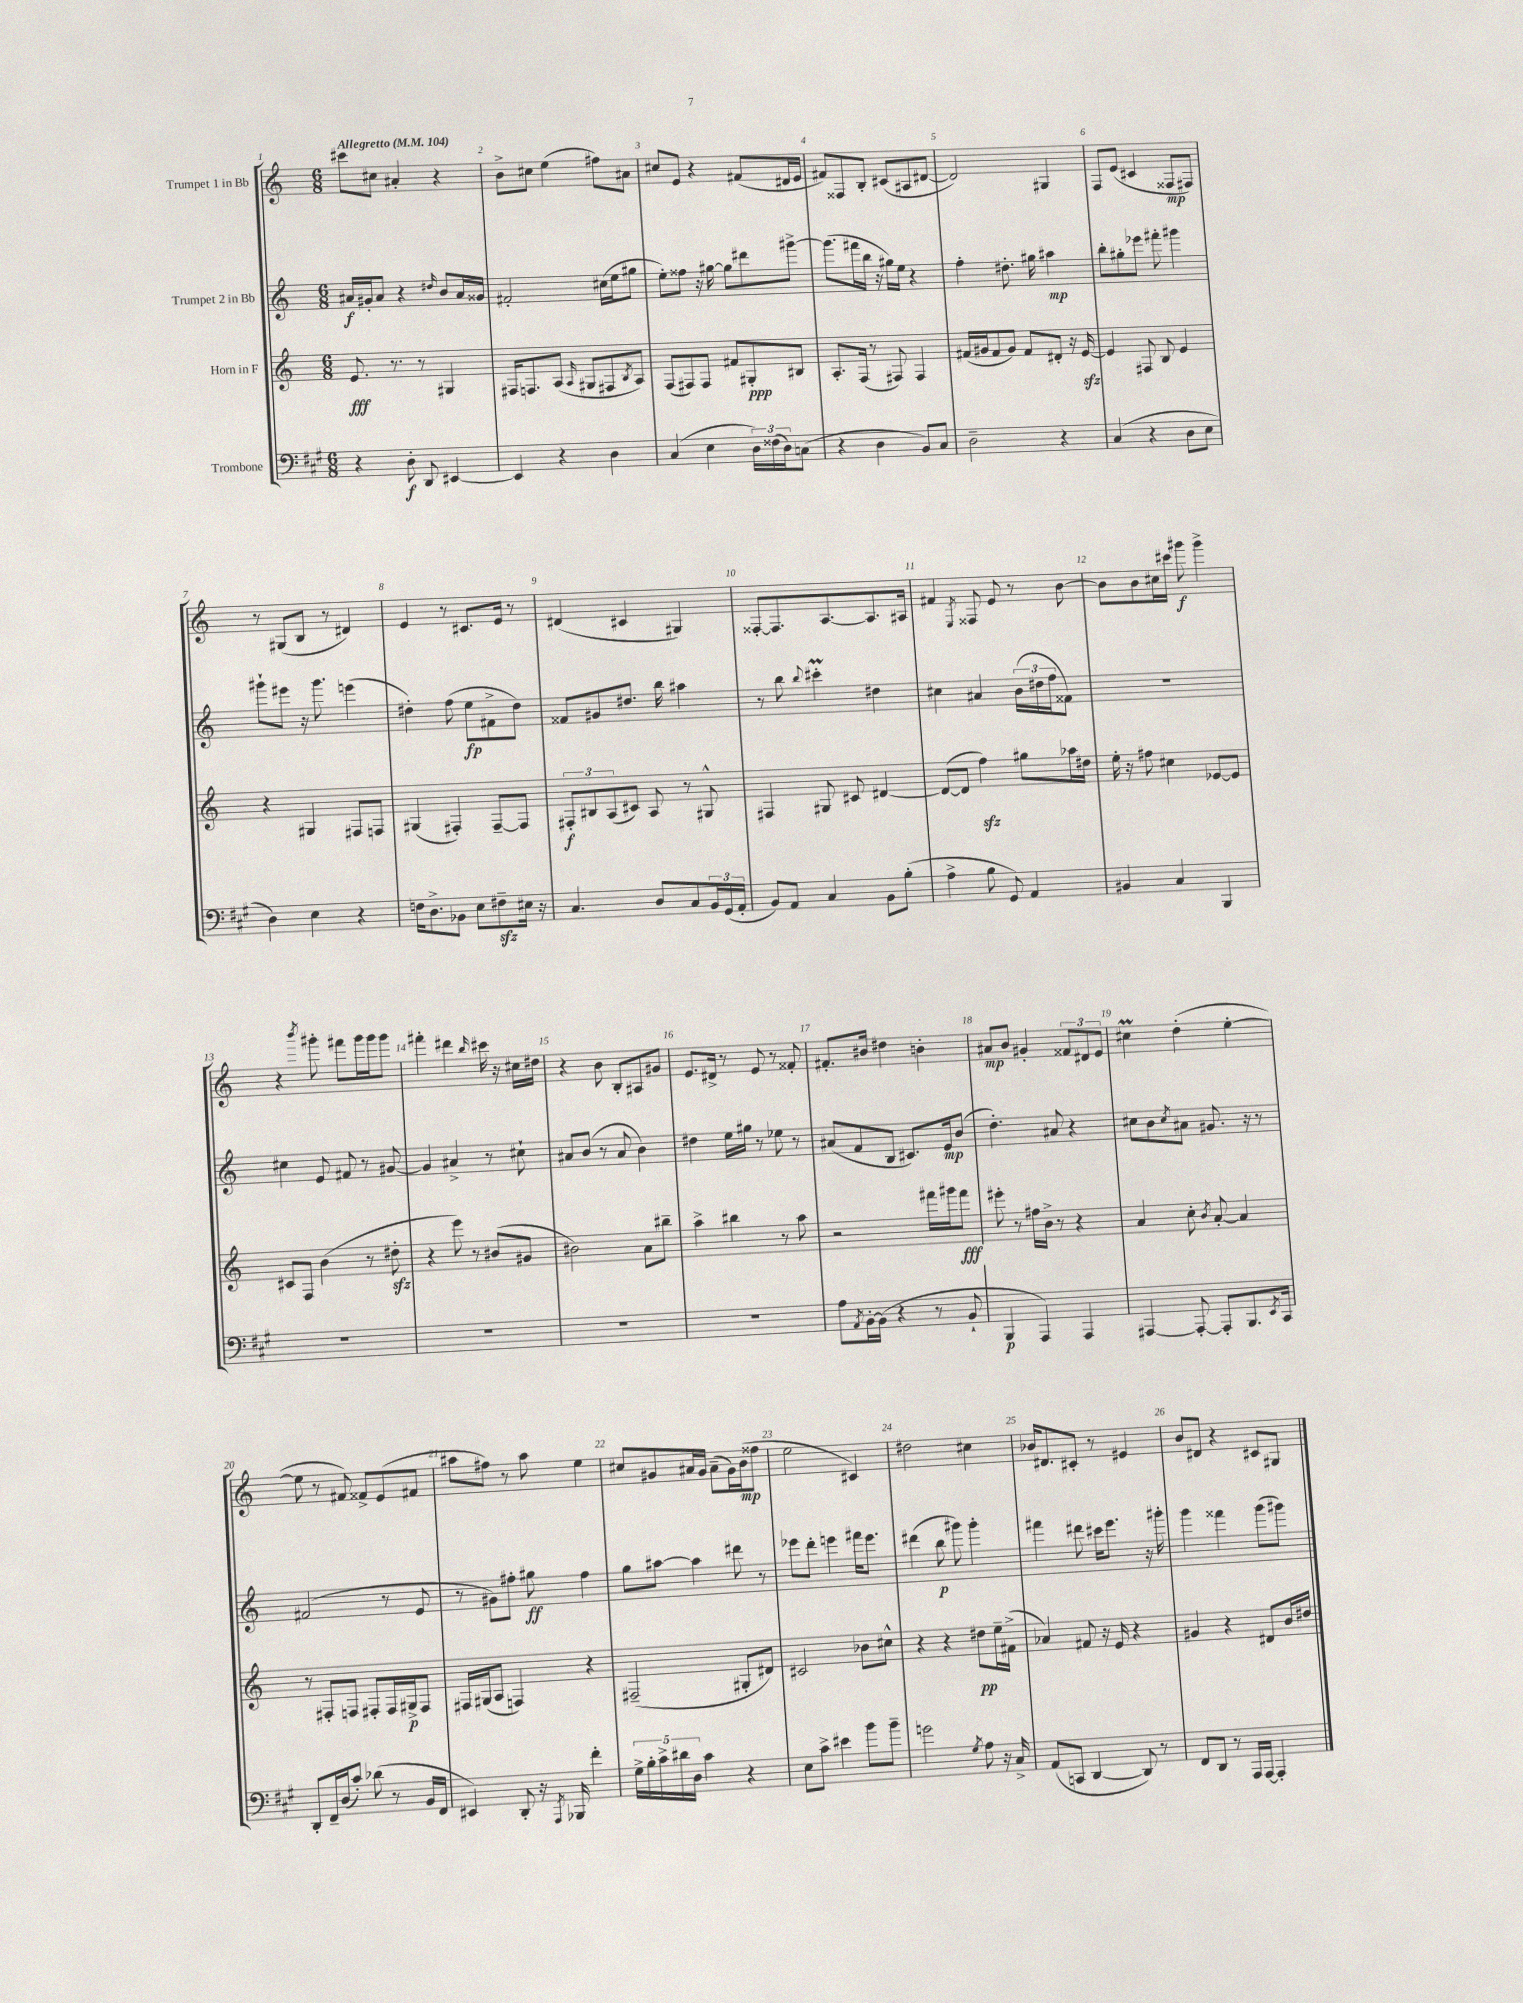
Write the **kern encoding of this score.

**kern	**kern	**kern	**kern
*staff4	*staff3	*staff2	*staff1
*clefF4	*clefG2	*clefG2	*clefG2
*k[f#c#g#]	*k[]	*k[]	*k[]
*M6/8	*M6/8	*M6/8	*M6/8
*MM104	*MM104	*MM104	*MM104
4r	8.e	16a#	8ccc#
.	.	16g#'	.
.	.	8a#	8cc#
.	8.r	.	.
8D'	.	4r	4a#'
8DD	8r	.	.
.	.	16qqdd#	.
[4EE#	4G#	8b	4r
.	.	16a#	.
.	.	16g##	.
=	=	=	=
4EE#]	16F#	2f#'	8b^
.	8.F	.	.
.	.	.	8cc#
4r	(8A	.	(4ee
.	16qqA	.	.
.	8G#	.	.
4D	8F#	(16cc#	8ff#)
.	.	16ee	.
.	8qB	.	.
.	8A)	8gg#	8a#
=	=	=	=
(4C#	(8F	8ee')	8cc#
.	8F#)	8ff##	8e
4E	8F#	16r	4r
.	.	[16gg#	.
.	8f#	8gg#]	.
24D)	8G#'	8ddd#	(8f#
(24F##	.	.	.
24D)	.	.	.
(8C	8B#	[8ggg#^	16d#
.	.	.	16e
=	=	=	=
4r	8.A'	(8.ggg#]	8f#)
.	.	.	8F##
.	(16F	16fff#	.
4D	8r	16bb	8B'
.	.	16r	.
.	8F#)	16gg#)	(8c#
.	.	16ee	.
8BB)	4F#	4r	8A#
8C#	.	.	[8d#
=	=	=	=
2D~	(16f#	4ff'	2d#])
.	16g#	.	.
.	8f#	.	.
.	8g#)	8.dd#'	.
.	8f#	.	.
.	.	16gg#	.
4r	8d#'	4aa#	4G#
.	16r	.	.
.	[16e	.	.
=	=	=	=
(4C#	4e]	8bb'	8F
.	.	8gg#'	(8e
4r	8F#	8eee-	4c#
.	8B	8fff#'	.
8D	4e	4ggg#	8F##
8E	.	.	8F#)
=	=	=	=
4D)	4r	8ggg#`	8r
.	.	8eee#	(8G#
4E	4G#	16r	8B
.	.	8.ggg#	.
.	.	.	8r
4r	8F#	(4eee	4d#)
.	8F	.	.
=	=	=	=
16F	(4G#	4dd#')	4e
8.D^	.	.	.
8BB-	4F#')	(8ff	8r
8E	.	8ee	8.c#
8F#~	[8F#~	8f#^	.
.	.	.	16e
16E#	8F#]	8dd#)	8r
16r	.	.	.
=	=	=	=
4.C#	12F#'	8f##	(4d#
.	12B#	.	.
.	.	8g#	.
.	(12A	.	.
.	8c#)	8.dd#	4c#
8D	8A	.	.
.	.	16bb	.
8C#	8r	4aa#	4G#)
24BB	8G#^^	.	.
(24GG#	.	.	.
24AA'	.	.	.
=	=	=	=
8BB)	4F#	8r	[8F##'
8AA	.	8bb	8.F##]
.	.	8qqbb	.
4C#	8G#	4ccc#'	.
.	.	.	[8.A
.	8c#	.	.
8BB	[4d#	4dd#	8.A]
(8B'	.	.	.
.	.	.	16A#
=	=	=	=
4A^	(8d#_	4cc#	4f#
.	8d#]	.	.
.	.	.	8qE
8B	4ff)	4a#	8F##
8GG#)	.	.	8e
4AA	8gg#	(24b	8r
.	.	24dd#	.
.	.	24ff	.
.	16aa-	8f##)	[8b
.	16dd#	.	.
=	=	=	=
4BB#	16ee'	2.r	8b]
.	16r	.	.
.	8ff#	.	8b
4C#	4cc#	.	16cc#
.	.	.	16ccc#
.	.	.	8ggg#
4BBB	[8e-	.	4ggg#^
.	8e-]	.	.
=	=	=	=
2.r	8c#	4cc#	4r
.	8F	.	.
.	.	.	8qbbb
.	(4b	8e	8ggg#'
.	.	8f#	8fff#
.	8r	8r	16ggg#
.	.	.	16ggg#
.	8dd#'	[8g#	8ggg#
=	=	=	=
2.r	4r	4g#]	4fff#'
.	8eee)	4a#^	4ddd#
.	8r	.	.
.	.	.	16qqbb
.	(8b#	8r	16ccc#
.	.	.	16r
.	8g#	8cc#`	16cc#
.	.	.	16dd#
=	=	=	=
2.r	2b#)	8a#	4r
.	.	(8b	.
.	.	8r	8b
.	.	8a#	8B'
.	8a	4b)	8A#
.	8bb#~	.	8g#
=	=	=	=
2.r	4aa^	4dd#	8.e
.	.	.	16d#^
.	4bb#	16ee	8r
.	.	16gg#	.
.	.	8r	8e
.	8r	8ee-	8r
.	8aa	8r	8f##'
=	=	=	=
8A	2r	(8a#	8.f#'
8qAA	.	.	.
[16BB'	.	8f	.
(16BB]	.	.	16b#
4r	.	8B	4dd#
.	.	8.c#)	.
8r	16fff#	.	4b'
.	16ggg#	16e	.
8BB`	8fff#	(8b	.
=	=	=	=
4BBB	8eee#'	4.dd')	8a#
.	8r	.	8b
4AAA)	16ff#	.	4g#'
.	16b^	.	.
.	8r	8a#	.
4AAA	4r	4r	12f##
.	.	.	12d#
.	.	.	12e
=	=	=	=
[4AAA#	4a	8cc#	4cc#
.	.	8b	.
.	.	8qcc#	.
8AAA#'_	8cc'	8a#	(4dd'
.	8qb	.	.
8AAA#']	[8a'	8.g#	.
8.BBB	4a]	.	[4ee'
.	.	16r	.
.	.	8r	.
8qEE	.	.	.
16CC#	.	.	.
=	=	=	=
8DD'	8r	(2f#	8ee]
16FF#~	8F#'	.	8r
(16D	.	.	.
8c#')	8F	.	8f#)
(8d-	8F#'	.	8f##^
8r	16F#	8r	(8e
.	16G#^	.	.
16BB	8F#	8e	8f#
16FF#	.	.	.
=	=	=	=
4EE#)	16F#	8r	8aa#
.	(16G#	.	.
.	8A	8g#)	8ff#)
8DD'	4F)	8ff#'	8r
16r	.	8gg#	8aa#
8qAAA	.	.	.
16BBB-	.	.	.
4f#'	4r	4ff#	4ee
=	=	=	=
20G#^	(2F#~	8gg	8cc#
20B'	.	.	.
20c#^	.	.	.
.	.	[8aa#	8g#
20d#	.	.	.
20D	.	.	.
4c#	.	4aa#]	16a#
.	.	.	16g#
.	.	.	(8a#~
4r	8G#'	8ddd#	16g#)
.	.	.	(16b
.	8d#)	8r	8ff##
=	=	=	=
8E	2c#	8eee-	2ee
8c#^	.	8ddd'	.
4e#	.	4eee	.
8b	8b-	16fff#	4c#)
.	.	8.eee	.
8b~	8cc#^^	.	.
=	=	=	=
2g	4r	(4ddd#	2dd#
.	4r	8bb	.
.	.	8ggg#)	.
8qG#	.	.	.
8A	8dd#	4ggg#'	4cc#
16r	16ee~	.	.
16C#^	(16f#^	.	.
=	=	=	=
(8AA	4a-)	4fff#	16b-
.	.	.	8.d#
8CC	.	.	.
[4DD	8f#	8ddd#	8c#'
.	16r	16ccc#	8r
.	16e	8.eee	.
8DD])	4r	.	4e#
8r	.	16r	.
.	.	16ggg#'	.
=	=	=	=
8FF#	4g#	4ggg	8b
8DD	.	.	8d#
8r	4r	4fff##	4r
16AAA	.	.	.
[16AAA	.	.	.
4AAA']	8d#	(8ggg	8c#
.	16b	8ggg#)	8G#
.	16dd#	.	.
==	==	==	==
*-	*-	*-	*-
